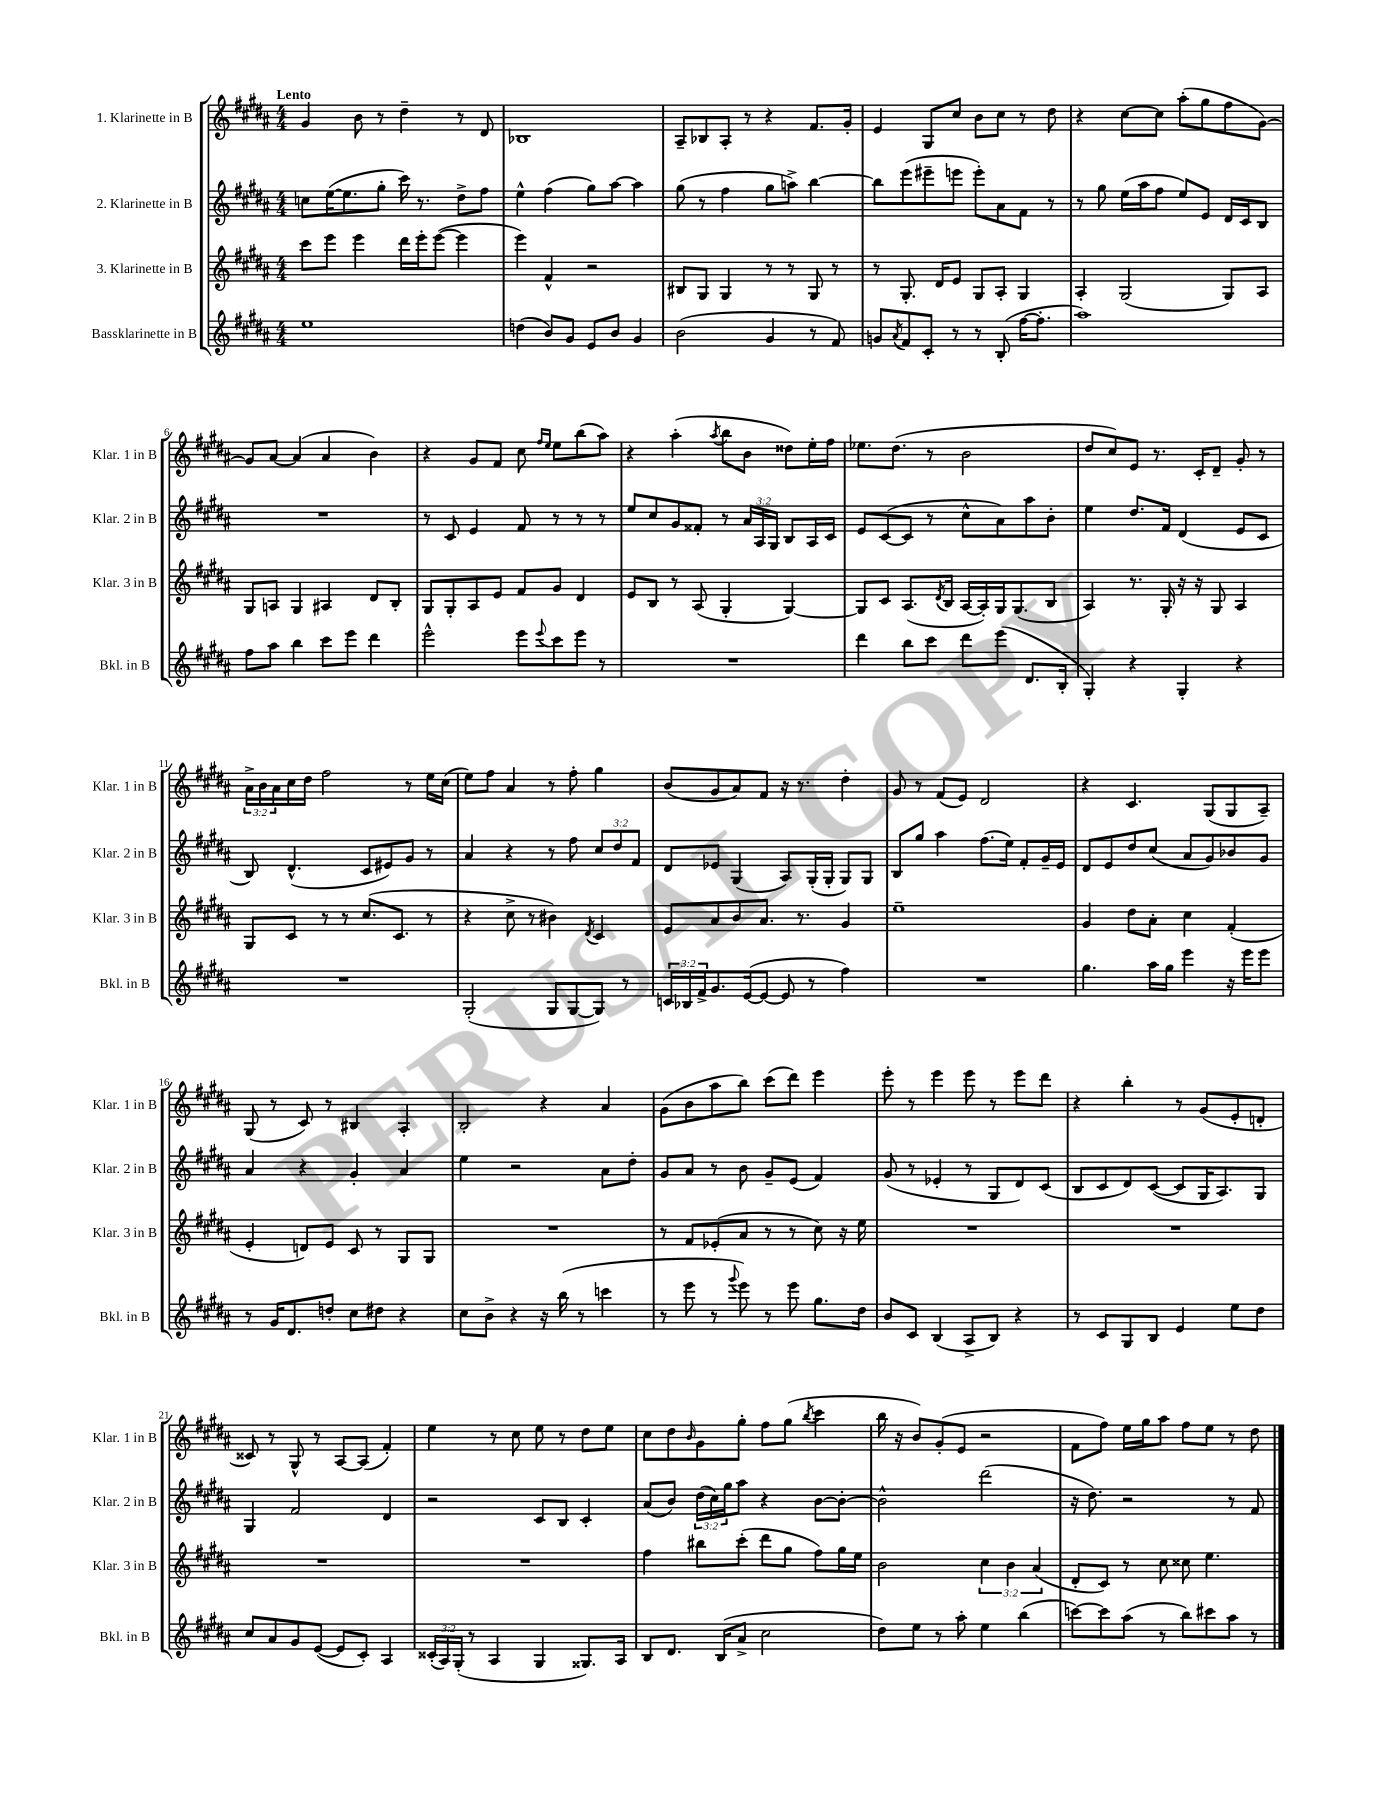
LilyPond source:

<<
\new StaffGroup <<
\new Staff = "s0" \with { instrumentName = "1. Klarinette in B" shortInstrumentName = "Klar. 1 in B" } {
    \clef treble \key b \major \numericTimeSignature \time 4/4 \override Staff.TupletNumber.text = #tuplet-number::calc-fraction-text \tempo "Lento"
    gis'4 b'8 r8 dis''4-- r8 dis'8 |
    bes1 |
    ais8-- bes8 ais8-. r8 r4 fis'8. gis'16-. |
    e'4 gis8 cis''8 b'8 cis''8 r8 dis''8 |
    r4 cis''8~ cis''8 ais''8-.( gis''8 fis''8 gis'8~) |
    gis'8 ais'8~ ais'4( ais'4 b'4) |
    r4 gis'8 fis'8 cis''8 \grace { fis''16 e''16 } e''8 b''8( ais''8) |
    r4 ais''4-.( \acciaccatura { ais''8 } b''8 b'8 disis''8) e''16-. fis''16 |
    ees''8. dis''8.( r8 b'2 |
    dis''8 cis''8) e'8 r8. cis'16-. dis'8-- gis'8-. r8 |
    \tuplet 3/2 { ais'16-> b'16 ais'16 } cis''16 dis''16 fis''2 r8 e''16 cis''16( |
    e''8) fis''8 ais'4 r8 fis''8-. gis''4 |
    b'8( gis'8 ais'8) fis'8 r16 r8. dis''4-. |
    gis'8 r8 fis'8( e'8) dis'2 |
    r4 cis'4. gis8( gis8 ais8--) |
    gis8( r8 cis'8) r8 bis4 ais4-. |
    b2-. r4 ais'4 |
    gis'8( b'8 ais''8 b''8) cis'''8( dis'''8) e'''4 |
    e'''8-. r8 e'''4 e'''8 r8 e'''8 dis'''8 |
    r4 b''4-. r8 gis'8( e'8-. d'8-. |
    cisis'8) r8 gis8-^ r8 ais8~ ais8( fis'4-.) |
    e''4 r8 cis''8 e''8 r8 dis''8 e''8 |
    cis''8 dis''8 \grace { b'16 } gis'8 gis''8-. fis''8 gis''8( \acciaccatura { b''8 } cis'''4 |
    b''16 r16 b'8) gis'8-.( e'8 r2 |
    fis'8 fis''8) e''16 gis''16 ais''8 fis''8 e''8 r8 dis''8 \bar "|." |
}
\new Staff = "s1" \with { instrumentName = "2. Klarinette in B" shortInstrumentName = "Klar. 2 in B" } {
    \clef treble \key b \major \numericTimeSignature \time 4/4 \override Staff.TupletNumber.text = #tuplet-number::calc-fraction-text
    c''8 e''16~( e''8. gis''8-. cis'''16) r8. dis''8-> fis''8 |
    e''4-^ fis''4( gis''8) ais''8~ ais''4 |
    gis''8( r8 fis''4 gis''8 a''8->) b''4~ |
    b''8 e'''8( eis'''8-- e'''8 e'''8-.) ais'8 fis'8 r8 |
    r8 gis''8 e''16( ais''16 fis''8 e''8) e'8 dis'16 cis'16 b8 |
    R1 |
    r8 cis'8 e'4 fis'8 r8 r8 r8 |
    e''8 cis''8 gis'8 fisis'8-. r8 \tuplet 3/2 { ais'16 ais16 gis16 } b8 ais16 cis'16 |
    e'8 cis'8~( cis'8 r8 cis''8-^ ais'8) ais''8 b'8-. |
    e''4 dis''8. fis'16 dis'4( e'8 cis'8 |
    b8) dis'4.-^( cis'8 eis'8) gis'8 r8 |
    ais'4 r4 r8 fis''8 \tuplet 3/2 { cis''8 dis''8 fis'8 } |
    dis'8 ees'8 gis4( ais8) gis16-.( gis16-. gis8) gis8 |
    b8 gis''8 ais''4 fis''8.( e''16) fis'8-. gis'16-- e'16 |
    dis'8 e'8 dis''8 cis''8( ais'8 gis'8) bes'8 gis'8 |
    ais'4 r4 gis'4-. ais'4 |
    e''4 r2 ais'8 dis''8-. |
    gis'8 ais'8 r8 b'8 gis'8-- e'8( fis'4) |
    gis'8( r8 ees'4-. r8 gis8 dis'8) cis'8( |
    b8 cis'8 dis'8) cis'8~( cis'8 gis16 ais8.) gis8 |
    gis4 fis'2 dis'4 |
    r2 cis'8 b8 cis'4-. |
    ais'8( b'8) \tuplet 3/2 { dis''16( cis''16) gis''16 } ais''8 r4 b'8~ b'8~-. |
    b'2-^ dis'''2( |
    r16 dis''8.) r2 r8 fis'8 \bar "|." |
}
\new Staff = "s2" \with { instrumentName = "3. Klarinette in B" shortInstrumentName = "Klar. 3 in B" } {
    \clef treble \key b \major \numericTimeSignature \time 4/4 \override Staff.TupletNumber.text = #tuplet-number::calc-fraction-text
    cis'''8 e'''8 e'''4 dis'''16 e'''16-. e'''8~( e'''4 |
    e'''4) fis'4-^ r2 |
    bis8 gis8 gis4 r8 r8 gis8 r8 |
    r8 gis8.-. dis'16 e'8 gis8 ais8-. gis4 |
    ais4-. gis2( gis8) ais8 |
    gis8 a8 gis4 ais4 dis'8 b8-. |
    gis8 gis8-. ais8 e'8 fis'8 gis'8 dis'4 |
    e'8 b8 r8 ais8( gis4-. gis4~) |
    gis8 cis'8 ais8.( \acciaccatura { dis'8 } b16 ais16~ ais16-.) gis16 gis8.( b8 |
    ais4) r8. gis16-. r16 r16 gis8 ais4 |
    gis8 cis'8 r8 r8 cis''8.( cis'8. r8 |
    r4 cis''8-> r8 bis'4) \acciaccatura { dis'8 } cis'4 |
    e'8 ais'8 b'8 ais'8. r8. gis'4 |
    e''1-- |
    gis'4 dis''8 ais'8-. cis''4 fis'4-.( |
    e'4-. d'8) e'8 cis'8 r8 gis8 gis8 |
    R1 |
    r8 fis'8 ees'8-.( ais'8 r8 r8 cis''8) r16 e''16 |
    R1 |
    R1 |
    R1 |
    R1 |
    fis''4 bis''8 cis'''8-.( dis'''8 gis''8 fis''8) gis''16 e''16 |
    b'2 \tuplet 3/2 { cis''4 b'4 ais'4( } |
    dis'8-. cis'8) r8 cis''8 cisis''8 e''4. \bar "|." |
}
\new Staff = "s3" \with { instrumentName = "Bassklarinette in B" shortInstrumentName = "Bkl. in B" } {
    \clef treble \key b \major \numericTimeSignature \time 4/4 \override Staff.TupletNumber.text = #tuplet-number::calc-fraction-text
    e''1 |
    d''4( b'8) gis'8 e'8 b'8 gis'4 |
    b'2( gis'4 r8 fis'8) |
    g'8 \acciaccatura { ais'8 } fis'8 cis'8-. r8 r8 b8-.( fis''16~ fis''8.-. |
    ais''1) |
    fis''8 ais''8 b''4 cis'''8 e'''8 dis'''4 |
    e'''2-^ e'''8 \appoggiatura { e'''8 } cis'''8 e'''8 r8 |
    R1 |
    dis'''4 b''8 cis'''8 dis'''8 e'''8( dis'8. b16-. |
    gis4-.) r4 gis4-. r4 |
    R1 |
    gis2-.( gis8 gis8~ gis8) r8 |
    \tuplet 3/2 { c'16 bes16 fis'16-> } gis'8. e'16~( e'8~ e'8 r8 fis''4) |
    R1 |
    gis''4. ais''16 gis''16 e'''4 r16 e'''16 e'''8 |
    r8 gis'16 dis'8. d''8-. cis''8 dis''8 r4 |
    cis''8 b'8-> r4 r16 b''16( r8 c'''4 |
    r8 e'''8 r8 \appoggiatura { gis'''8 } e'''8) r8 e'''8 gis''8. dis''16 |
    b'8 cis'8 b4( ais8-> b8) r4 |
    r8 cis'8 gis8 b8 e'4 e''8 dis''8 |
    cis''8 ais'8 gis'8 e'8~( e'8 cis'8-.) ais4 |
    \tuplet 3/2 { cisis'16-.( ais16) gis16-.( } r8 ais4 gis4 gisis8.) ais16 |
    b8 dis'8. b16( ais'8-> cis''2 |
    dis''8) e''8 r8 ais''8-. e''4 b''4( |
    c'''8~) c'''8 ais''8( r8 b''8) cis'''8 ais''8 r8 \bar "|." |
}
>>
>>
